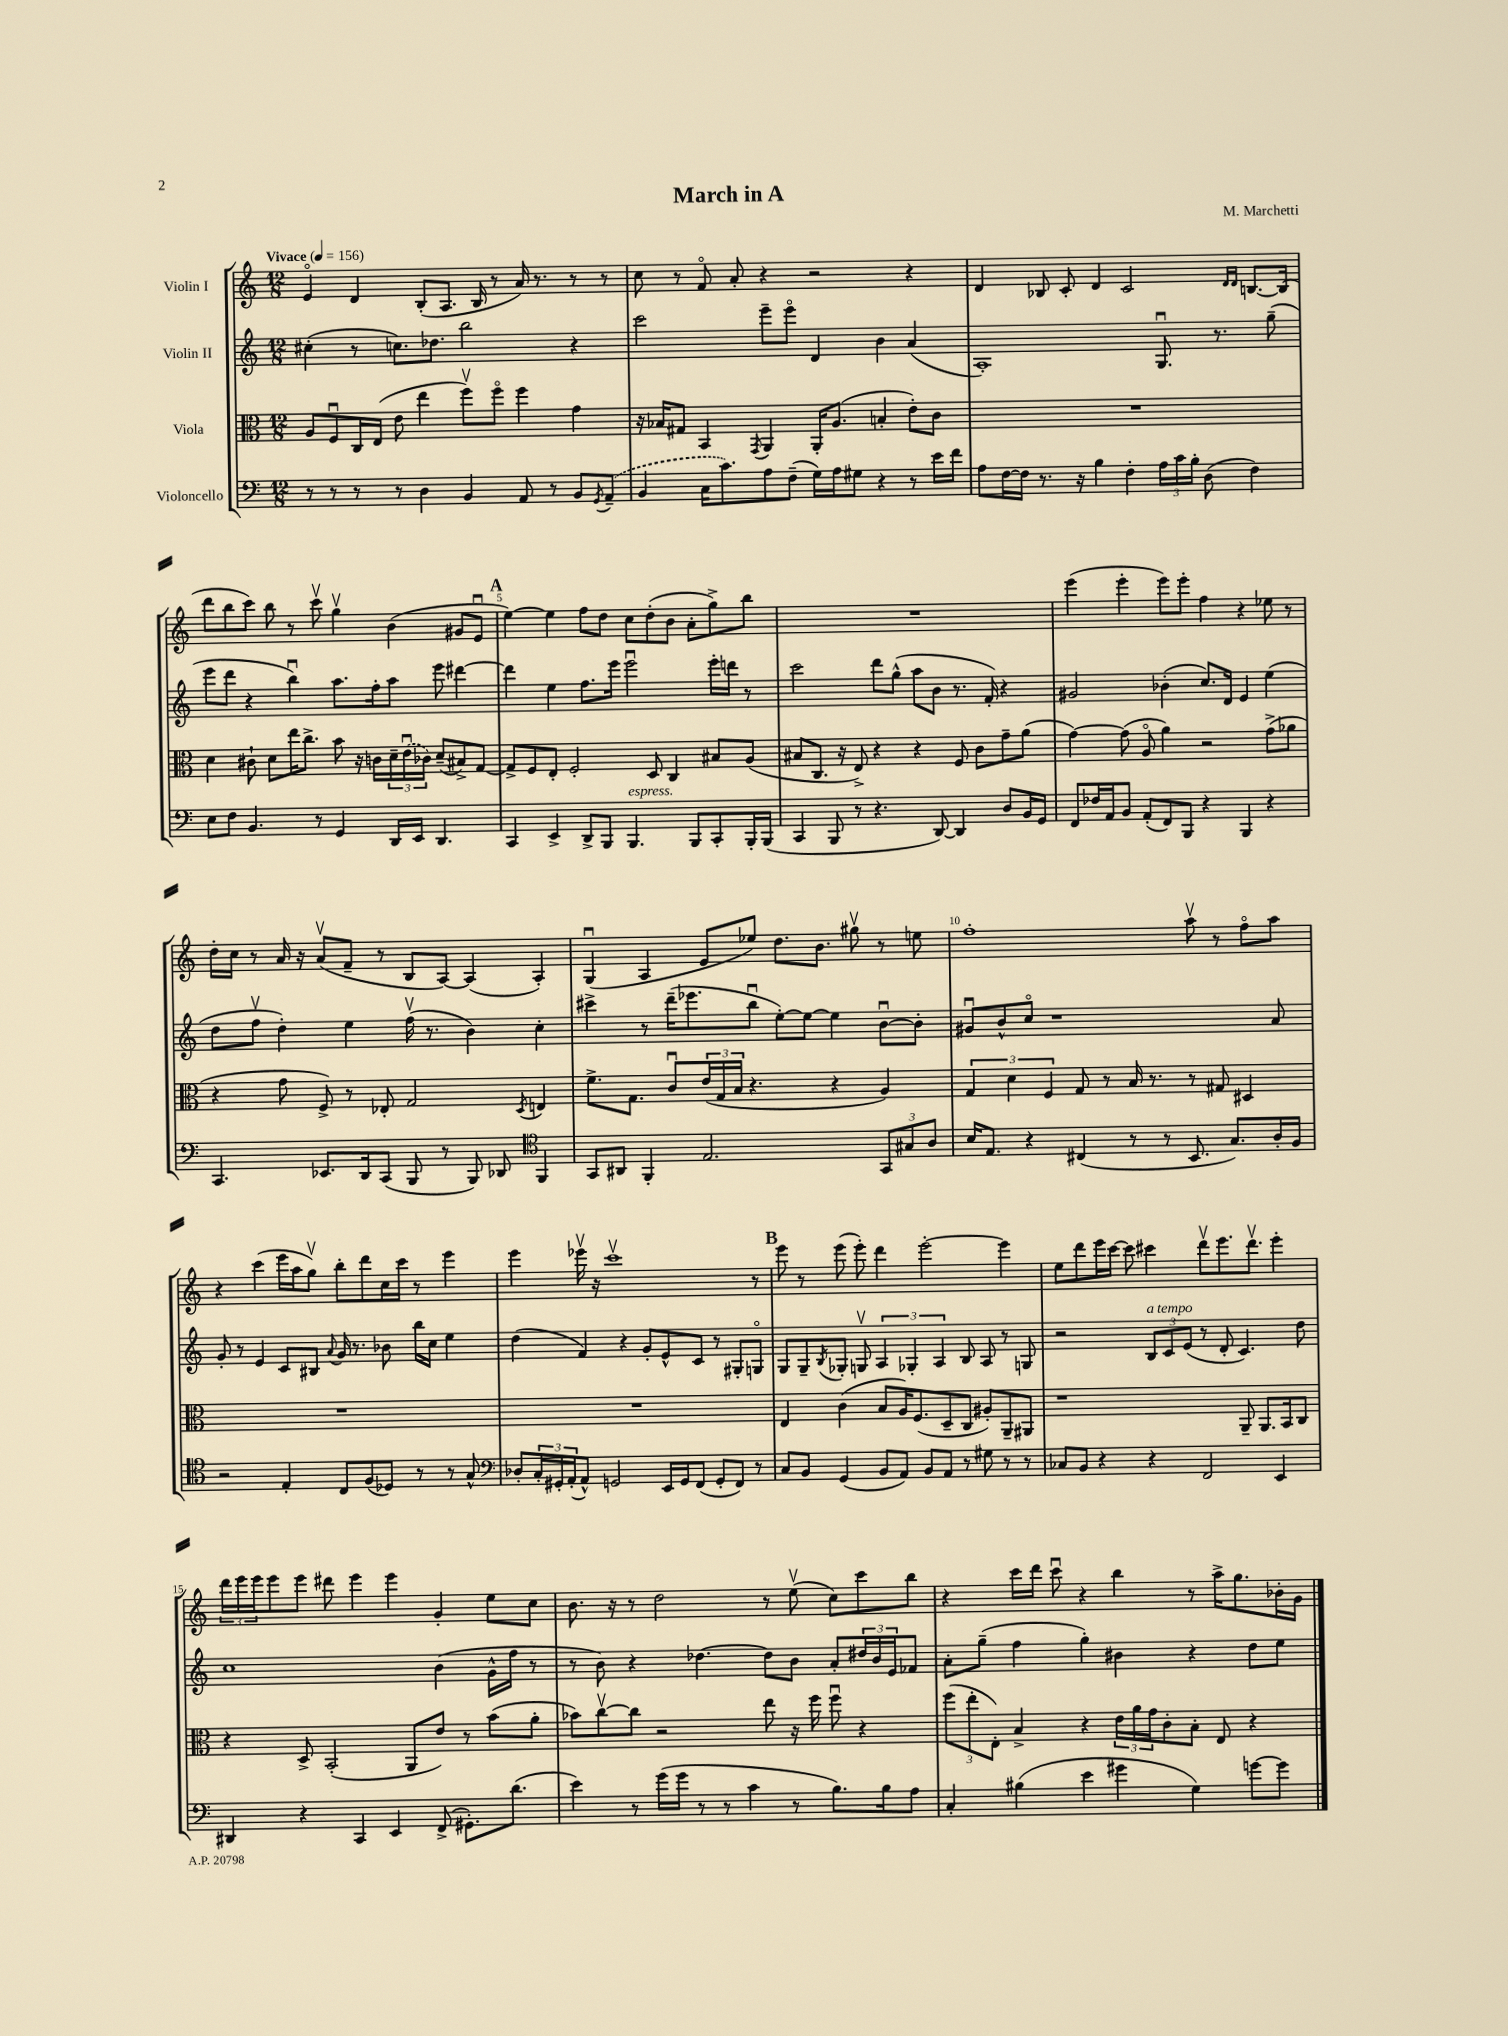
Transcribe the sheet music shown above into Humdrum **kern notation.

**kern	**kern	**kern	**kern
*part4	*part3	*part2	*part1
*staff4	*staff3	*staff2	*staff1
*I"Violoncello	*I"Viola	*I"Violin II	*I"Violin I
*clefF4	*clefC3	*clefG2	*clefG2
*k[]	*k[]	*k[]	*k[]
*M12/8	*M12/8	*M12/8	*M12/8
*MM156	*MM156	*MM156	*MM156
=1	=1	=1	=1
!	!	!	!LO:TX:a:B:t=Vivace
8r	8A/L	(4cc#X'\	4e/
8r	8Fu/	.	.
8r	16C/L	8r	4d/
.	(16E/JJ	.	.
8r	8e\	8.ccn\L)	.
4D\	4ee\	.	(8B'/L
.	.	8.dd-X\J	.
.	.	.	8.A/J
4BB/	8ffv\L)	2bb\	.
.	.	.	16B/
.	8ff\J	.	8r
8AA/	4ff\	.	16a/)
.	.	.	8.r
8r	.	.	.
8BB/L	4g\	4r	8r
8qGG/	.	.	.
(8AA~/J	.	.	8r
=2	=2	=2	=2
4BB/	16r	2ccc\	8cc\
.	16B-X/KL	.	.
.	8G#X/J	.	8r
16C\KL	4BB/	.	8f/
8.c\)	.	.	.
.	.	.	8a'/
.	8qGG/	.	.
8A\	4AA/	8eee~\L	4r
(8F~\J	.	8eee\J	.
16G\LL)	16AA'/KL	4d/	2r
16A\J	(8.A/J	.	.
8G#X\J	.	.	.
4r	4Bn'/	4b\	.
8r	8e'\L)	(4a/	4r
16e\LL	8c\J	.	.
16f\JJ	.	.	.
=3	=3	=3	=3
8A\L	1.r	1A')	4d/
[16F\L	.	.	.
16F\JJ]	.	.	.
8.r	.	.	8B-X/
.	.	.	8c'/
16r	.	.	.
4B\	.	.	4d/
4F'\	.	.	2c/
24A\LL	.	8.Gu/	.
24c\	.	.	.
24B'\JJ	.	.	.
(8D\	.	.	.
.	.	8.r	.
.	.	.	16qqd/LL
.	.	.	16qqd/JJ
4F\)	.	.	[8.Bn/L
.	.	(8gg~\	.
.	.	.	(16B/Jk]
!!LO:LB:g=z
=4	=4	=4	=4
8E\L	4d\	8eee\L	8ddd\L
8F\J	.	8ddd\J	8bb\
4.BB/	8c#X`\	4r	8ccc\J)
.	8d\L	.	8bb\
.	16ee\K	4bbu\)	8r
.	8.cc^\J	.	.
8r	.	.	8cccv\
4GG/	8b\	8.aa\L	4ggv\
.	16r	.	.
.	16cn\LL	16ff'\k	.
16DD/LL	24d~\	8aa\J	(4b\
.	(24eu\	.	.
16EE/JJ	.	.	.
.	24c-X\JJ)	.	.
4.DD/	(8d~/L	8eee\	.
.	8B#X^/)	[4ddd#X\	8g#X/L
.	[8G/J	.	8eu/J
!!LO:REH:place=s1:t=A
=5	=5	=5	=5
4CC/	8G^/L]	4ddd#\]	[4ee\)
.	8F/	.	.
4EE^/	8E'/J	4ee\	4ee\]
.	2F'/	.	.
8DD^/L	.	8.ff\L	8ff\L
8BBB/J	.	.	8dd\J
.	.	16eee\Jk	.
!LO:TX:a:i:t=espress.	!	!	!
4.BBB/	.	2eeeu\	8cc\L
.	8D/	.	(8dd'\
.	4C/	.	8b\J
8BBB/L	.	.	8a'\L
8CC'/	8B#X/L	16eee'\LL	8gg^\)
.	.	16dddn\JJ	.
16BBB'/L	(8A/J	8r	8bb\J
(16BBB/JJ	.	.	.
=6	=6	=6	=6
4CC/	8B#X/L	2ccc\	1.r
.	8.C/J	.	.
8BBB/	.	.	.
.	16r	.	.
8r	8E^/)	.	.
4.r	4r	8ddd\L	.
.	.	(8gg^^\J	.
.	4r	8aa\L	.
[8DD/)	.	8b\J	.
4DD/]	8F/	8.r	.
.	8c\L	.	.
.	.	16f'/)	.
8D/L	8g~\	4r	.
16BB/L	(8a\J	.	.
16GG/JJ	.	.	.
=7	=7	=7	=7
8FF/L	[4g\)	2g#X/	(4eee\
16F-X/L	.	.	.
16AA/J	.	.	.
8BB/J	(8g\]	.	4eee'\
(8AA'/L	8A/	.	.
8FF/)	4a\)	(4b-X'\	8eee\L)
8BBB/J	.	.	8eee'\J
4r	2r	8.cc/L)	4ff\
.	.	16d/Jk	.
4BBB/	.	4e/	4r
4r	(8g^\L	(4ee\	8ee-X\
.	8a-X\J	.	8r
!!LO:LB:g=z
=8	=8	=8	=8
4.CC/	4r	8dd\L	16dd'\LL
.	.	.	16cc\JJ
.	.	8ffv\J	8r
.	8g\	4dd'\)	16a/
.	.	.	16r
8.EE-X/L	8F^/)	.	(8av/L
.	8r	4ee\	8f~/J
16DD/k	.	.	.
(8CC/J	8E-X'/	.	8r
8BBB/	2G/	(16ffv\	8B/L
.	.	8.r	.
8r	.	.	[8A/J)
8BBB/)	.	4b\)	(4A/]
8DD-X/	.	.	.
*clefC4	*	*	*
.	8qD/	.	.
4FF/	4En/	4cc'\	4A'/)
=9	=9	=9	=9
8GG/L	8.f^\L	4ccc#X^\	(4Gu/
8AA#X/J	.	.	.
.	8.G\J	.	.
4FF'/	.	8r	4A/
.	8cu/L	(16ddd~\KL	.
.	.	8.eee-X\	.
2.E/	(24e/L	.	8e/L
.	24G/	.	.
.	24B/JJ	.	.
.	4.r	8bbu\J	8ee-X/J)
.	.	[8ee'\L)	8.dd\L
.	.	8ee\J_	.
.	.	.	8.b\J
.	4r	4ee\]	.
.	.	.	8gg#Xv\
12GG/L	4A/)	[8bu\L	8r
12G#X/	.	.	.
.	.	8b'\J]	8een\
12A/J	.	.	.
=10	=10	=10	=10
16B/KL	6G/	8g#Xu/L	1ff'
8.E/J	.	.	.
.	.	8b^^/	.
.	6d\	.	.
4r	.	8cc/J	.
.	6F/	.	.
.	.	1r	.
(4C#X/	8G/	.	.
.	8r	.	.
8r	16B/	.	.
.	8.r	.	.
8r	.	.	.
8.BB/	8r	.	8aav\
.	8G#X/	.	8r
8.G/L)	.	.	.
.	4D#X/	.	8ff\L
16A'/L	.	8a/	8aa\J
16F/JJ	.	.	.
!!LO:LB:g=z
=11	=11	=11	=11
2r	1.r	8g'/	4r
.	.	8r	.
.	.	4e/	(4ccc\
4E'/	.	8c/L	16eee\LL
.	.	.	16aa\J
.	.	8B#X/J	8ggv\J)
.	.	8qqa/	.
8C/L	.	16g/	8bb'\L
.	.	8.r	.
(8F/	.	.	8ddd\
8D-X/J)	.	8b-X\	16cc\L
.	.	.	16ccc\JJ
8r	.	16bb\LL	8r
.	.	16cc\JJ	.
8r	.	4ee\	4eee\
8G^^/	.	.	.
=12	=12	=12	=12
*clefF4	*	*	*
8D-X'/L	1.r	(4dd\	4eee\
24C'/L	.	.	.
24GG#X'/	.	.	.
(24AA'/J	.	.	.
8AA^^/J)	.	4f/)	16eee-Xv\
.	.	.	16r
2GGn/	.	.	1cccv
.	.	4r	.
.	.	8g'/L	.
16EE/LL	.	8e^^/	.
16GG/J	.	.	.
(8FF/J	.	8c/J	.
8GG'/L	.	8r	.
8FF/J)	.	8G#X'/L	.
8r	.	8Gn/J	8r
!!LO:REH:place=s1:t=B
=13	=13	=13	=13
8C/L	4E/	8G/L	8eee\
8BB/J	.	8G~/	8r
.	.	8qB/	.
(4GG/	(4c\	8G-X'/J	(8eee\
.	.	8Gnv/	8eee'\)
8BB/L	8B/L	6A/	4ddd\
8AA/J)	16A/K)	.	.
.	.	6G-X'/	.
.	(8.F/	.	.
8BB/L	.	.	[2eee'\
.	.	6A/	.
8AA/J	8D~/	.	.
8r	8C/J	8B/	.
8G#X\	8A#X'/L)	8A/	.
8r	8AA~/	8r	4eee\]
8r	8AA#X/J	8Gn/	.
=14	=14	=14	=14
8C-X/L	1r	2r	8ee\L
8BB/J	.	.	8ddd\
4r	.	.	16eee\L
.	.	.	[16ccc\JJ
.	.	.	8ccc\]
!	!	!LO:TX:a:i:t=a tempo	!
4r	.	12B/L	4ccc#X\
.	.	12c/	.
.	.	(12e/J	.
2FF/	.	8r	8dddv\L
.	.	8d'/	8.eee\
.	8AA~/	4.c/)	.
.	.	.	8.dddv\J
.	8.AA/L	.	.
4EE/	.	.	4eee'\
.	16BB/k	.	.
.	8C/J	8dd\	.
!!LO:LB:g=z
=15	=15	=15	=15
4DD#X/	4r	1cc	24ddd\LL
.	.	.	24eee\
.	.	.	24eee\J
.	.	.	8eee\
4r	8D^/	.	8eee\J
.	(2BB'/	.	8ddd#X\
4CC/	.	.	4eee\
4EE/	.	.	4eee\
.	8AA/L	.	.
(8FF^/	8e/J)	(4b\	4g'/
8.GG#X'\L)	8r	.	.
.	(8b\L	16g^^\LL	8ee\L
(8.d\J	.	16ff\JJ	.
.	8a'\J	8r	8cc\J
=16	=16	=16	=16
4e\)	8b-X\L)	8r	8.b\
.	[8ccv\	8b\)	.
.	.	.	16r
8r	8cc\J]	4r	8r
(16g\LL	2r	.	2dd\
16g\JJ	.	.	.
8r	.	[4.dd-X\	.
8r	.	.	.
4c\	.	.	.
.	8ee\	8dd-\L]	8r
8r	16r	8b\J	(8eev\
.	16ff\	.	.
8.B\L)	8ffu\	8a'/L	8cc\L)
.	4r	24dd#X/L	8ccc\
.	.	24b/	.
16B\k	.	.	.
.	.	24e/J	.
8A\J	.	8f-X/J	8bb\J
=17	=17	=17	=17
4C'/	(12ff\L	8a'\L	4r
.	12ee'\	.	.
.	.	(8gg~\J	.
.	12E'\J)	.	.
(4B#X\	4B^/	4ff\	16ccc\LL
.	.	.	16ddd\JJ
.	.	.	8cccu\
4e\	4r	4gg'\)	4r
4g#X\	24e\LL	4b#X\	4bb\
.	24a\	.	.
.	24g\J	.	.
.	8c'\	.	.
4G\)	8B'\J	4r	8r
.	8E/	.	16aa^\KL
.	.	.	8.gg\
[8gn\L	4r	8dd\L	.
8g\J]	.	8ee\J	16b-X'\L
.	.	.	16g\JJ
==	==	==	==
*-	*-	*-	*-
